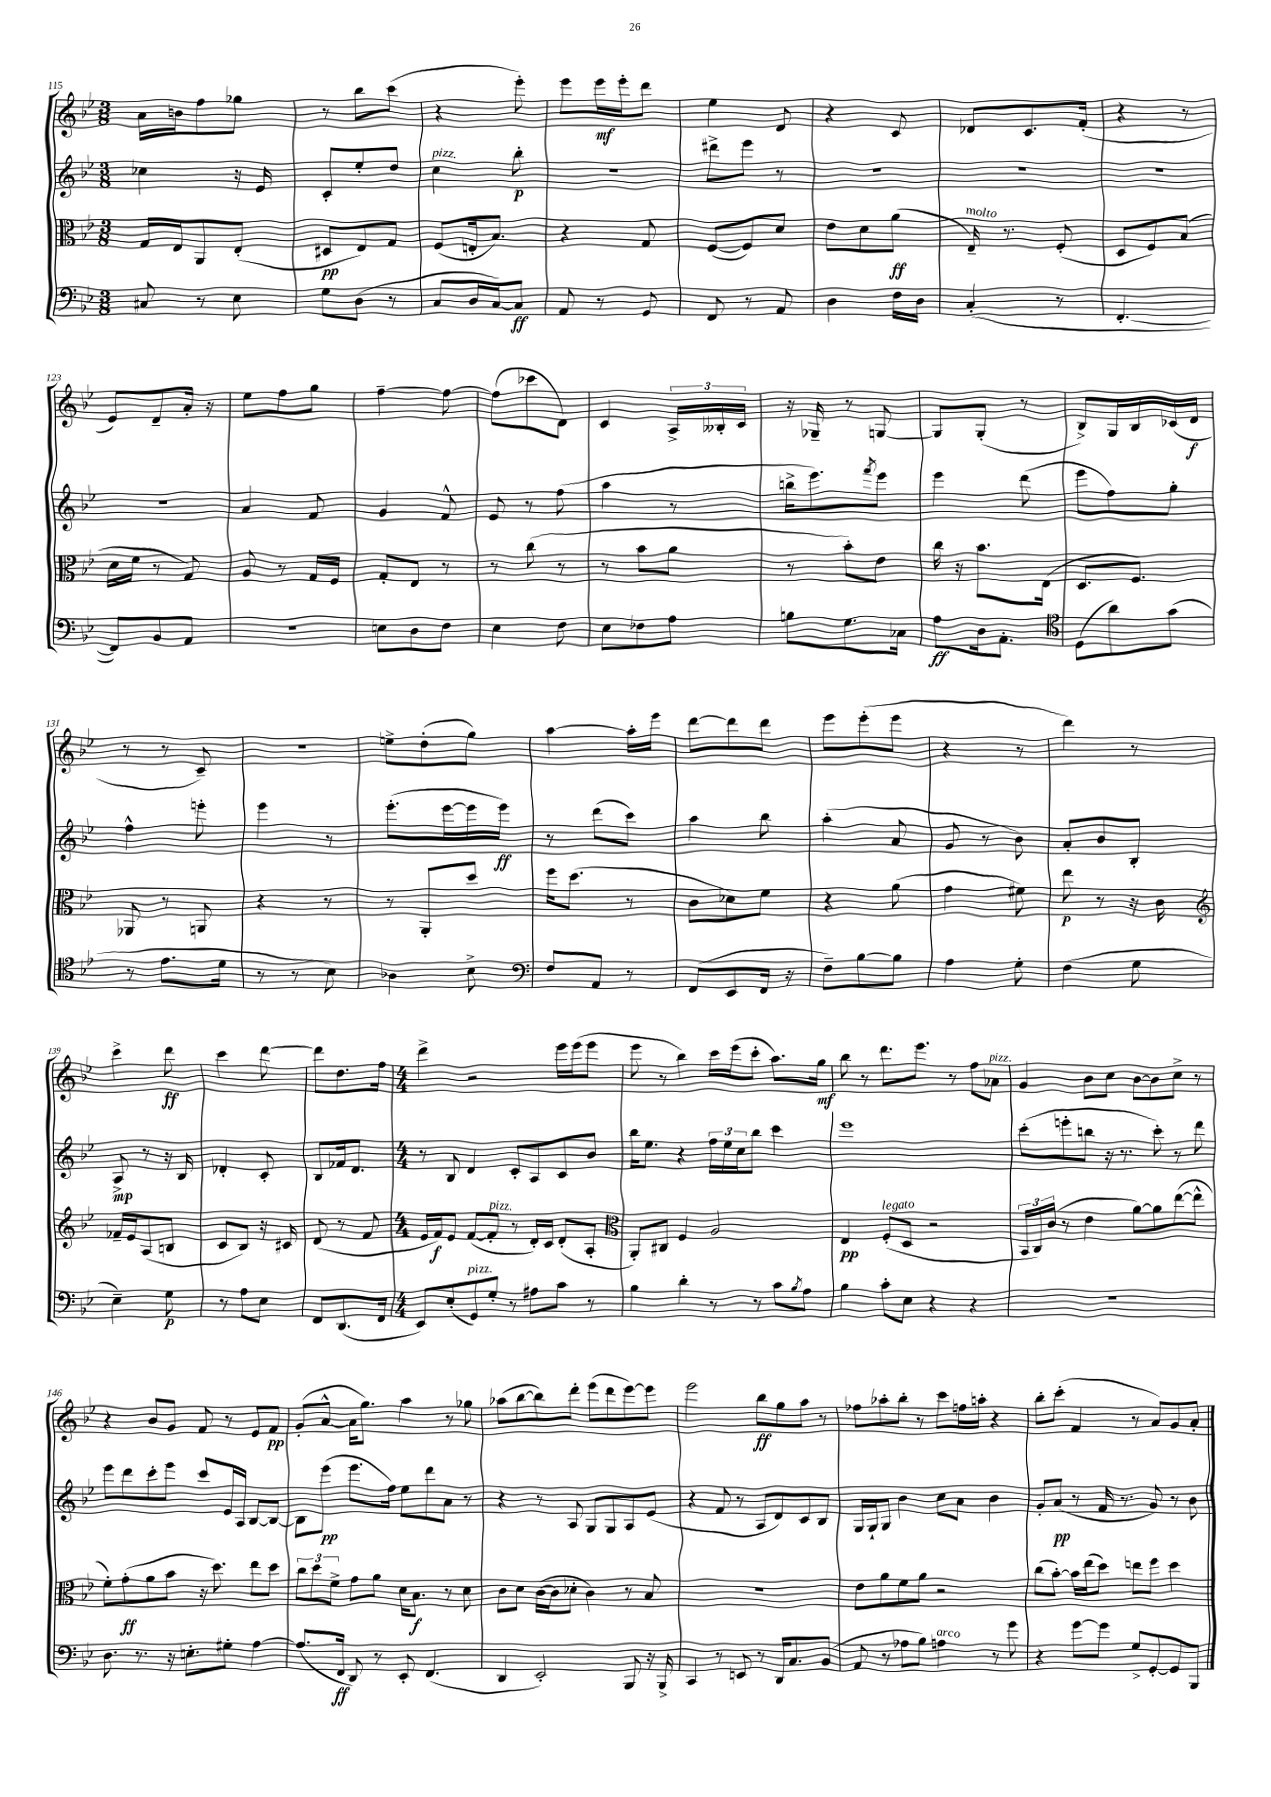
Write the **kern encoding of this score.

**kern	**kern	**kern	**kern
*staff4	*staff3	*staff2	*staff1
*clefF4	*clefC3	*clefG2	*clefG2
*k[b-e-]	*k[b-e-]	*k[b-e-]	*k[b-e-]
*M3/8	*M3/8	*M3/8	*M3/8
8C#/	16G/LL	4cc-\	16a\LL
.	16E-/J	.	16b\J
8r	8AA/	.	8ff\
8E-\	(8E-'/J	16r	8gg-\J
.	.	16e-/	.
=	=	=	=
8G\L	8D#/L	8c'/L	8r
(8D\J	8E-/)	8ee-'/	8bb-\L
8r	8G/J	8dd/J	(8ccc\J
=	=	=	=
8C/L	(8F/L	4cc\	4r
16D/L	16E'/k	.	.
[16C/J)	8.B-/J)	.	.
8C/]J	.	8bb-'\	8eee-'\)
=	=	=	=
8AA/	4r	4.r	8eee-\L
8r	.	.	16eee-\L
.	.	.	16eee-'\J
8GG/	8G/	.	8ddd\J
=	=	=	=
8FF/	([8F/L	8ddd#^\L	4ee-\
8r	8F/])	8eee-\J	.
8AA/	8d/J	8r	8d/
=	=	=	=
4D\	8e-\L	4.r	4r
.	8d\	.	.
16F\LL	(8a\J	.	8c/
16D\JJ	.	.	.
=	=	=	=
(4C'/	16E-~/)	4.r	8d-/L
.	8.r	.	.
.	.	.	8.c/
8r	(8F'/	.	.
.	.	.	(16f'/Jk
=	=	=	=
[4.FF'/	8D/L	4.r	4r
.	8F/)	.	.
.	(8B-/J	.	8r
=	=	=	=
8FF/]L)	16d\LL	4.r	8e-/L)
.	16f\JJ	.	.
8BB-/	8r	.	8d~/
8AA/J	8G/)	.	16a'/Jk
.	.	.	16r
=	=	=	=
4.r	8A/	4a/	8ee-\L
.	8r	.	8ff\
.	16G/LL	8f/	8gg\J
.	16F/JJ	.	.
=	=	=	=
8E\L	8G'/L	4g/	[4ff~\
8D\	8E-/J	.	.
8F\J	8r	8f^^/	8ff\_
=	=	=	=
4E-\	8r	8e-/	(8ff\]L
.	(8cc\	8r	8ccc-\
8F\	8r	(8ff\	8d\J)
=	=	=	=
8E-\L	8r	4aa\	4c/
8F-\	8b-\L	.	.
8A\J	8a\J	8r	24A^/LL
.	.	.	24B--'/
.	.	.	24c/JJ
=	=	=	=
8B\L	8r	16bb^\LK	16r
.	.	8.eee-\)	16G-~/
8.G\	8b-'\L)	.	8r
.	.	8qfff/	.
.	8e-\J	8eee-\J	[8G/
16C-\Jk	.	.	.
=	=	=	=
8A\L	16cc\	4eee-\	8G/]L
.	16r	.	.
16D\k	8.b-\L	.	(8G'/J
8.AA'\J	.	.	.
.	.	(8ddd\	8r
.	(16E-\Jk	.	.
=	=	=	=
*clefC4	*	*	*
(8D\L	8.D/L	8eee-\L	8B-^/L)
8a\)	.	8ff\)	16G/L
.	8.F/J)	.	16B-/
(8g\J	.	8gg'\J	(16c-/
.	.	.	16d/JJ
=	=	=	=
8r	8AA-/	4ff^^\	8r
8.e-\L	8r	.	8r
.	8AA/	8eee'\	8c~/)
16d\Jk	.	.	.
=	=	=	=
8r	4r	4eee-\	4.r
8r	.	.	.
8B-\)	8r	8r	.
=	=	=	=
4A-\	8r	(8.eee-'\L	8ee^\L
.	8AA'/L	.	(8dd'\
.	.	[16eee-\L	.
8B-^\	8dd/J	16eee-\]	8gg\J)
.	.	16eee-\JJ)	.
=	=	=	=
*clefF4	*	*	*
8F/L	16ff\LK	8r	[4aa\
.	(8.dd\J	.	.
8AA/J	.	(8ddd\L	.
8r	8r	8ccc\J)	16aa'\]LL
.	.	.	16eee-\JJ
=	=	=	=
(8FF/L	8c\L	4aa\	[8ddd\L
8EE-/	8d-\)	.	8ddd\]
16FF/Jk	8f\J	8bb-\	8ddd\J
16r	.	.	.
=	=	=	=
8F~\L)	4r	(4aa'\	8eee-\L
[8B-\	.	.	(8eee-'\
8B-\]J	(8a\	8a/	8eee-\J
=	=	=	=
4A\	4g\	8g/	4r
.	.	8r	.
8G'\	8f#\)	8b-\)	8r
=	=	=	=
(4F\	8ee-\	8a'/L	4ddd\)
.	8r	8b-/	.
8G\	16r	8B-'/J	8r
.	16c\	.	.
=	=	=	=
*	*clefG2	*	*
4E-~\)	16f-~/LL	8A^/	4ccc^\
.	16e-/J	.	.
.	(8A/	8r	.
8G\	8B/J	16r	8ddd\
.	.	16B-/	.
=	=	=	=
8r	8c/L	4d-'/	4ccc\
8A\L	8B-/J)	.	.
8E-\J	16r	8c'/	[8ddd\
.	16c#/	.	.
=	=	=	=
8FF/L	(8d/	8B-/L	8ddd\]L
(8.DD/	8r	16f-/k	8.dd\
.	.	8.d/J	.
.	8f/	.	.
16FF/Jk	.	.	16ff\Jk
=	=	=	=
*M4/4	*M4/4	*M4/4	*M4/4
8EE-/L)	16e-/LL	8r	4ddd^\
.	16f/J)	.	.
(8E-'/	8e-/J	8B-/	.
8GG/)	([8f/L	4d/	2r
8G'/J	8f'/]J	.	.
8r	8r	8c'/L	.
8A#\L	16d'/LL)	8A/	.
.	16c/JJ	.	.
8c\J	(8d'/L	8c/	16eee-\LL
.	.	.	(16eee-\J
8r	8A'/J	8b-/J	8eee-\J
=	=	=	=
*	*clefC3	*	*
4B-\	8AA'/L)	16bb-\LK	8eee-\
.	.	8.ee-\J	.
.	8C#/J	.	8r
4d'\	4F/	4r	4bb-\)
8r	2A/	24ff\LL	16ccc\LL
.	.	24ee-\	.
.	.	.	(16eee-\J
.	.	24cc\J	.
8r	.	8bb-\J	8ccc'\J
8c\L	.	4ccc\	8.aa\L)
8qB-/	.	.	.
8A\J	.	.	.
.	.	.	16gg\Jk
=	=	=	=
4B-\	4E-/	1eee-	8bb-\
.	.	.	8r
8c'\L	(8F'/L	.	8.ddd\L
8E-\J	8D/J	.	.
.	.	.	8.eee-\J
4r	2r	.	.
.	.	.	8r
4r	.	.	8ff\L
.	.	.	8a-\J
=	=	=	=
1r	24BB-/LL	(8ccc'\L	4g/
.	24C/)	.	.
.	(24c/JJ	.	.
.	8r	8eee'\	.
.	4e-\	8bb\J	8b-\L
.	.	16r	8cc\J
.	.	8.r	.
.	[8a\L)	.	[8b-\L
.	8a\]	8ccc'\)	8b-\]
.	([8ee-\	8r	8cc^\J
.	8ee-^^\]J	8ddd\	8r
=	=	=	=
8.D\	8f'\L)	8eee-\L	4r
.	(8g'\	8ddd\	.
8.r	.	.	.
.	8a\	8ccc'\	8b-/L
16r	8b-\J	8eee-\J	8g/J
8.E'\L	.	.	.
.	16r	8ccc/L	8f/
.	8.dd\)	.	.
8G#'\J	.	16e-/L	8r
.	.	16A/JJ	.
[4A\	8ee-\L	[8B-/L	8e-/L
.	8dd\J	8B-/_J	8f/J
=	=	=	=
(8.A/]L	12cc\L	8B-\]L	(8g'/L
.	12dd\	.	.
.	.	(8eee-\J	[8a^^/J
.	12f^\J	.	.
16FF/Jk	.	.	.
8DD/)	8g\L	8.eee-\L	16a\]LK
.	.	.	8.gg\J)
8r	8a\J	.	.
.	.	16ff\Jk)	.
8EE-'/	16d\LK	8ee-\L	4aa\
.	8.B-\J	.	.
(4.FF/	.	8ddd\	.
.	8r	8a\J	8r
.	8d\	8r	8gg-\
=	=	=	=
4DD/	8c\L	4r	(8aa-\L
.	8d\J	.	[8bb-\
2EE-'/)	([16c\LL	8r	8bb-\])
.	16c\]J	.	.
.	8d-'\J	8A/	8ddd'\J
.	4c\)	8G/L	(8eee-\L
.	.	8G/	8ddd\
8BBB-/	8r	8A/	[8eee-\)
16r	8B-/	(8e-/J	8eee-\]J
16BBB-^/	.	.	.
=	=	=	=
4CC/	1r	4r	2eee-\
8r	.	8f/	.
8EE/	.	8r	.
8r	.	8A/L	8bb-\L
16DD/LK	.	8d/)	8gg\
8.C/	.	.	.
.	.	8c/	8aa\J
(8BB-/J	.	8B-/J	8r
=	=	=	=
8AA/	8e-\L	16G/LL	8ff-\L
.	.	16G`/J	.
8r	8a\	8G/J	8aa-'\
8A-\L	8f\	4b-\	8bb-'\J
8B-\J)	8a\J	.	8r
4A\	2r	8cc\L	8ccc\L
.	.	8a\J	16ff\L
.	.	.	16aa'\JJ
8r	.	4b-\	4r
8g\	.	.	.
=	=	=	=
4r	(8cc\L	8g'/L	8bb-'\L
.	[8b-'\J)	(8a/J	(8ccc'\J
[8g\L	16b-\]LL	8r	4f/
.	(16ee-\J	.	.
8g\]J	8dd\J)	16f/	.
.	.	8.r	.
8G^/L	8ee\L	.	8r
[8GG'/	8ff\J	8g/)	8a/L)
8GG/]	4dd\	8r	8g/
8BBB-/J	.	8b-\	8a'/J
==	==	==	==
*-	*-	*-	*-
